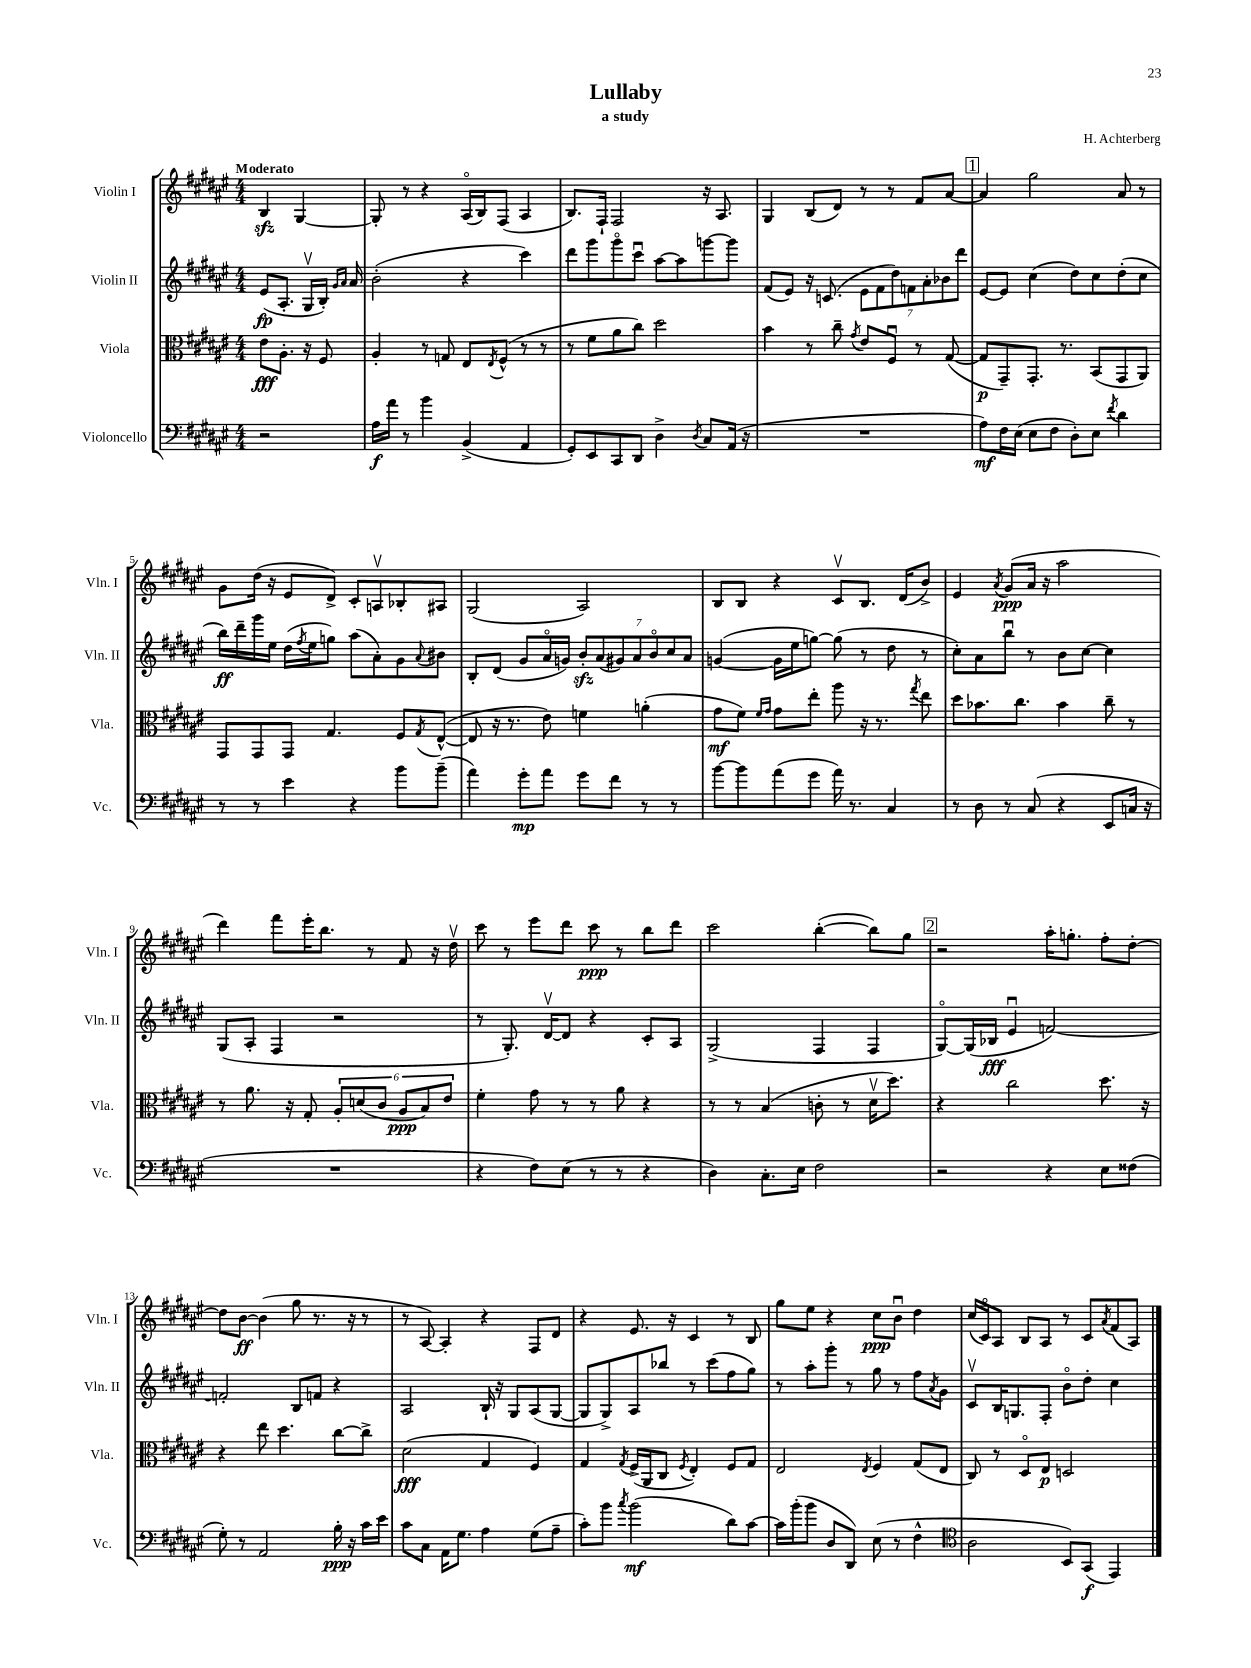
\header { title = "Lullaby" composer = "H. Achterberg" subtitle = "a study" }
<<
\new StaffGroup <<
\new Staff = "s0" \with { instrumentName = "Violin I" shortInstrumentName = "Vln. I" } {
    \clef treble \key fis \major \numericTimeSignature \time 4/4 \partial 2 \tempo "Moderato"
    b4\sfz gis4~ |
    gis8-. r8 r4 ais16\flageolet( b16) fis8( ais4 |
    b8.) fis16-! fis2 r16 ais8. |
    gis4 b8( dis'8) r8 r8 fis'8 ais'8~ |
    \mark \markup { \box "1" } ais'4 gis''2 ais'8 r8 |
    gis'8 dis''16( r16 eis'8 dis'8->) cis'8-. a8\upbow bes8-. ais8 |
    gis2( ais2) |
    b8 b8 r4 cis'8\upbow b8. dis'16( b'8->) |
    eis'4 \acciaccatura { ais'8 } gis'8\ppp( ais'16 r16 ais''2 |
    dis'''4) fis'''8 eis'''16-. b''8. r8 fis'8 r16 dis''16\upbow |
    cis'''8 r8 eis'''8 dis'''8 cis'''8\ppp r8 b''8 dis'''8 |
    cis'''2 b''4~-.( b''8) gis''8 |
    \mark \markup { \box "2" } r2 ais''16-. g''8.-. fis''8-. dis''8~-. |
    dis''8 b'8~\ff b'4( gis''8 r8. r16 r8 |
    r8 ais8~) ais4-. r4 fis8 dis'8 |
    r4 eis'8. r16 cis'4 r8 b8 |
    gis''8 eis''8 r4 cis''8\ppp b'8\downbow dis''4 |
    cis''16( cis'16\flageolet) ais8 b8 ais8 r8 cis'8 \acciaccatura { ais'8 } fis'8( ais8) \bar "|." |
}
\new Staff = "s1" \with { instrumentName = "Violin II" shortInstrumentName = "Vln. II" } {
    \clef treble \key fis \major \numericTimeSignature \time 4/4 \partial 2
    eis'8\fp( ais8.-. gis16\upbow b16-.) \grace { gis'16 ais'16 } ais'16 |
    b'2-.( r4 cis'''4) |
    dis'''8 gis'''8 gis'''8\flageolet cis'''8\downbow ais''8~ ais''8 g'''8~ g'''8 |
    fis'8( eis'8) r16 c'8.( \tuplet 7/4 { eis'8 fis'8 dis''8) f'8 ais'8-. bes'8 dis'''8 } |
    \mark \markup { \box "1" } eis'8~ eis'8 cis''4( dis''8) cis''8 dis''8-.( cis''8 |
    b''16\ff) dis'''16-- gis'''16 eis''16 dis''16( \acciaccatura { fis''8 } eis''16 g''8) ais''8( ais'8-.) gis'8 \appoggiatura { ais'8 } bis'8 |
    b8-. dis'8( gis'8 ais'16\flageolet g'16) \tuplet 7/4 { b'8-.\sfz ais'8( gis'8) ais'8 b'8\flageolet cis''8 ais'8 } |
    g'4~( g'16 eis''16 g''8~) g''8( r8 dis''8 r8 |
    cis''8-.) ais'8 b''8\downbow r8 b'8 cis''8~ cis''4 |
    gis8( ais8-. fis4 r2 |
    r8 gis8.-.) dis'16~\upbow dis'8 r4 cis'8-. ais8 |
    gis2->( fis4 fis4 |
    \mark \markup { \box "2" } gis8~\flageolet) gis16( bes16\fff eis'4\downbow f'2~) |
    f'2-. b8 f'8 r4 |
    ais2 b16-! r16 gis8 ais8( gis8~ |
    gis8 gis8->) ais8 bes''8 r8 cis'''8( fis''8 gis''8) |
    r8 ais''8-. gis'''8-. r8 gis''8 r8 fis''8 \acciaccatura { ais'8 } gis'8 |
    cis'8\upbow b16 g8. fis8-. b'8\flageolet dis''8-. cis''4 \bar "|." |
}
\new Staff = "s2" \with { instrumentName = "Viola" shortInstrumentName = "Vla." } {
    \clef alto \key fis \major \numericTimeSignature \time 4/4 \partial 2
    eis'8\fff ais8.-. r16 fis8 |
    ais4-. r8 g8 eis8 \acciaccatura { eis8 } fis8-^( r8 r8 |
    r8 fis'8 ais'8 cis''8) dis''2 |
    b'4 r8 cis''8-- \acciaccatura { gis'8 } eis'8 fis8\downbow r8 gis8~( |
    \mark \markup { \box "1" } gis8\p gis,8--) gis,8.-. r8. b,8( gis,8 ais,8) |
    gis,8 gis,8 gis,8 gis4. fis8 \acciaccatura { gis8 } eis8~-^( |
    eis8 r16 r8. eis'8) f'4 a'4-.( |
    gis'8\mf fis'8) \grace { fis'16 gis'16 } gis'8 eis''8-. ais''8 r16 r8. \acciaccatura { gis''8 } eis''8 |
    dis''8 bes'8. cis''8. bes'4 cis''8-- r8 |
    r8 ais'8. r16 gis8-. \tuplet 6/4 { ais8-. d'8( cis'8 ais8\ppp b8) eis'8 } |
    fis'4-. gis'8 r8 r8 ais'8 r4 |
    r8 r8 b4( c'8-. r8 dis'16\upbow dis''8.) |
    \mark \markup { \box "2" } r4 cis''2 dis''8. r16 |
    r4 eis''8 dis''4. cis''8~ cis''8-> |
    dis'2\fff( gis4 fis4) |
    gis4 \acciaccatura { gis8 } fis16->( ais,16 cis8 \acciaccatura { fis8 } eis4-.) fis8 gis8 |
    eis2 \acciaccatura { eis8 } fis4 gis8( eis8 |
    cis8) r8 dis8\flageolet eis8\p d2 \bar "|." |
}
\new Staff = "s3" \with { instrumentName = "Violoncello" shortInstrumentName = "Vc." } {
    \clef bass \key fis \major \numericTimeSignature \time 4/4 \partial 2
    r2 |
    ais16\f ais'16 r8 b'4 b,4->( ais,4 |
    gis,8-.) eis,8 cis,8 dis,8 dis4-> \acciaccatura { dis8 } cis8 ais,16( r16 |
    R1 |
    \mark \markup { \box "1" } ais8\mf) fis16 eis16( eis8 fis8 dis8-.) eis8 \acciaccatura { fis'8 } dis'4 |
    r8 r8 eis'4 r4 b'8 b'8--( |
    ais'4) gis'8-.\mp ais'8 gis'8 fis'8 r8 r8 |
    b'8~ b'8 ais'8( gis'8 ais'16) r8. cis4 |
    r8 dis8 r8 cis8( r4 eis,8 c16 r16 |
    R1 |
    r4 fis8) eis8( r8 r8 r4 |
    dis4) cis8.-. eis16 fis2 |
    \mark \markup { \box "2" } r2 r4 eis8 fisis8( |
    gis8-.) r8 ais,2 b16-.\ppp r16 cis'16 eis'16 |
    cis'8 cis8 ais,16 gis8. ais4 gis8( ais8-- |
    cis'8-.) b'8 \acciaccatura { cis''8 } b'2\mf( dis'8) cis'8~ |
    cis'16 b'16-.( b'8 dis8 dis,8) eis8( r8 fis4-^ |
    \clef tenor ais2 b,8) gis,8\f( eis,4) \bar "|." |
}
>>
>>
